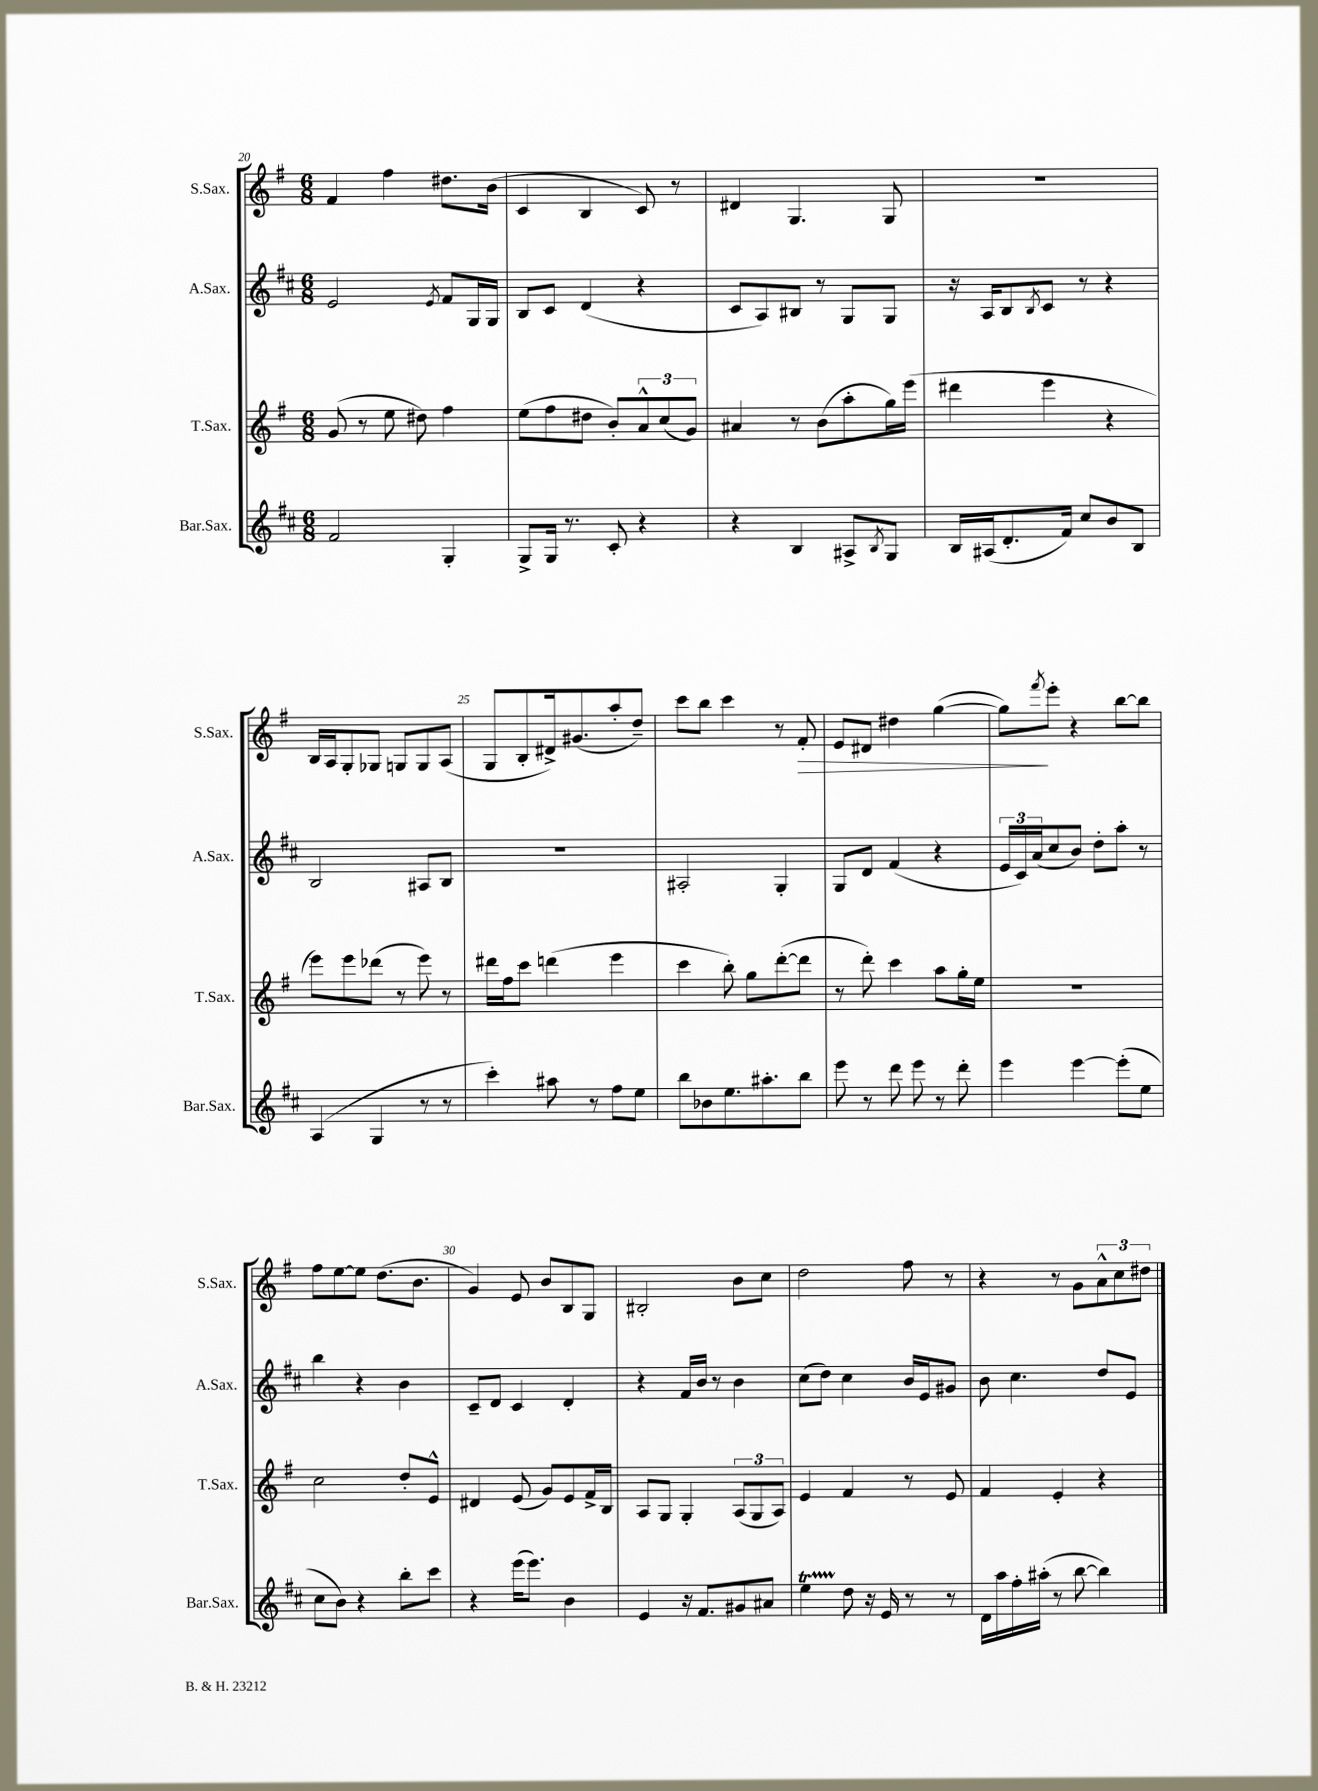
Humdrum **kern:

**kern	**kern	**kern	**kern
*staff4	*staff3	*staff2	*staff1
*clefG2	*clefG2	*clefG2	*clefG2
*k[f#c#]	*k[f#]	*k[f#c#]	*k[f#]
*M6/8	*M6/8	*M6/8	*M6/8
2f#	(8g	2e	4f#
.	8r	.	.
.	8ee	.	4ff#
.	8dd#)	.	.
.	.	8qe	.
4G'	4ff#	8f#	8.dd#
.	.	16G	.
.	.	16G	(16b
=	=	=	=
8G^	(8ee	8B	4c
16G	8ff#	8c#	.
8.r	.	.	.
.	8dd#	(4d	4B
8c#'	8b')	.	.
4r	12a^^	4r	8c)
.	(12cc	.	.
.	.	.	8r
.	12g)	.	.
=	=	=	=
4r	4a#	8c#	4d#
.	.	8A)	.
4B	8r	8B#	4.G
.	(8b	8r	.
8A#^	8aa'	8G	.
8qB	.	.	.
8G	16gg)	8G	8G
.	(16eee	.	.
=	=	=	=
16B	4ddd#	16r	2.r
(16A#	.	16A	.
8.d'	.	8B	.
.	.	8qB	.
.	4eee	8c#	.
16f#)	.	.	.
8cc#	.	8r	.
8b	4r	4r	.
8B	.	.	.
=	=	=	=
(4A	8eee)	2B	16B
.	.	.	16A
.	8eee	.	8G'
4G	(8ddd-	.	8G-
.	8r	.	8G
8r	8eee)	8A#	8G
8r	8r	8B	(8A
=	=	=	=
4ccc#')	16ddd#	2.r	8G
.	16ff#	.	.
.	8ccc	.	8B'
8aa#	(4ddd	.	16d#^)
.	.	.	(8.g#
8r	.	.	.
8ff#	4eee	.	8aa'
8ee	.	.	8dd~)
=	=	=	=
8bb	4ccc	2A#'	8ccc
8b-	.	.	8bb
8.ee	8bb')	.	4ccc
.	8gg	.	.
8.aa#'	.	.	.
.	([8ddd'	4G'	8r
8bb	8ddd]	.	8f#'
=	=	=	=
8eee	8r	8G	8e
8r	8ddd')	8d	8d#
8ddd	4ccc	(4f#	4dd#
8eee	.	.	.
8r	8aa	4r	([4gg
8ddd'	16gg'	.	.
.	16ee	.	.
=	=	=	=
4eee	2.r	24e	8gg])
.	.	24c#)	.
.	.	(24a	.
.	.	.	8qfff#
.	.	8cc#	8eee'
[4eee	.	8b)	4r
.	.	8dd'	.
(8eee']	.	8aa'	[8bb
8ee	.	8r	8bb]
=	=	=	=
8cc#	2cc	4bb	8ff#
8b)	.	.	[8ee
4r	.	4r	8ee]
.	.	.	(8.dd
8bb'	8dd'	4b	.
.	.	.	8.b
8ccc#	8e^^	.	.
=	=	=	=
4r	4d#	8c#~	4g)
.	.	8d	.
(16eee	(8e	4c#	8e
8.eee)	.	.	.
.	8g)	.	8b
4b	8e	4d'	8B
.	16f#^	.	8G
.	16B	.	.
=	=	=	=
4e	8A	4r	2B#'
.	8G	.	.
16r	4G'	16f#	.
8.f#	.	16b	.
.	.	8r	.
8g#	(12A	4b	8b
.	12G	.	.
8a#	.	.	8cc
.	12A)	.	.
=	=	=	=
4ee	4e	(8cc#	2dd
.	.	8dd)	.
8dd	4f#	4cc#	.
16r	.	.	.
16e	.	.	.
8r	8r	16b	8ff#
.	.	16e	.
8r	8e	8g#	8r
=	=	=	=
16d	4f#	8b	4r
16aa	.	.	.
16ff#'	.	4.cc#	.
(16aa#'	.	.	.
8r	4e'	.	8r
[8bb	.	.	8g
4bb])	4r	8dd	12a^^
.	.	.	12cc
.	.	8e	.
.	.	.	12dd#
==	==	==	==
*-	*-	*-	*-
